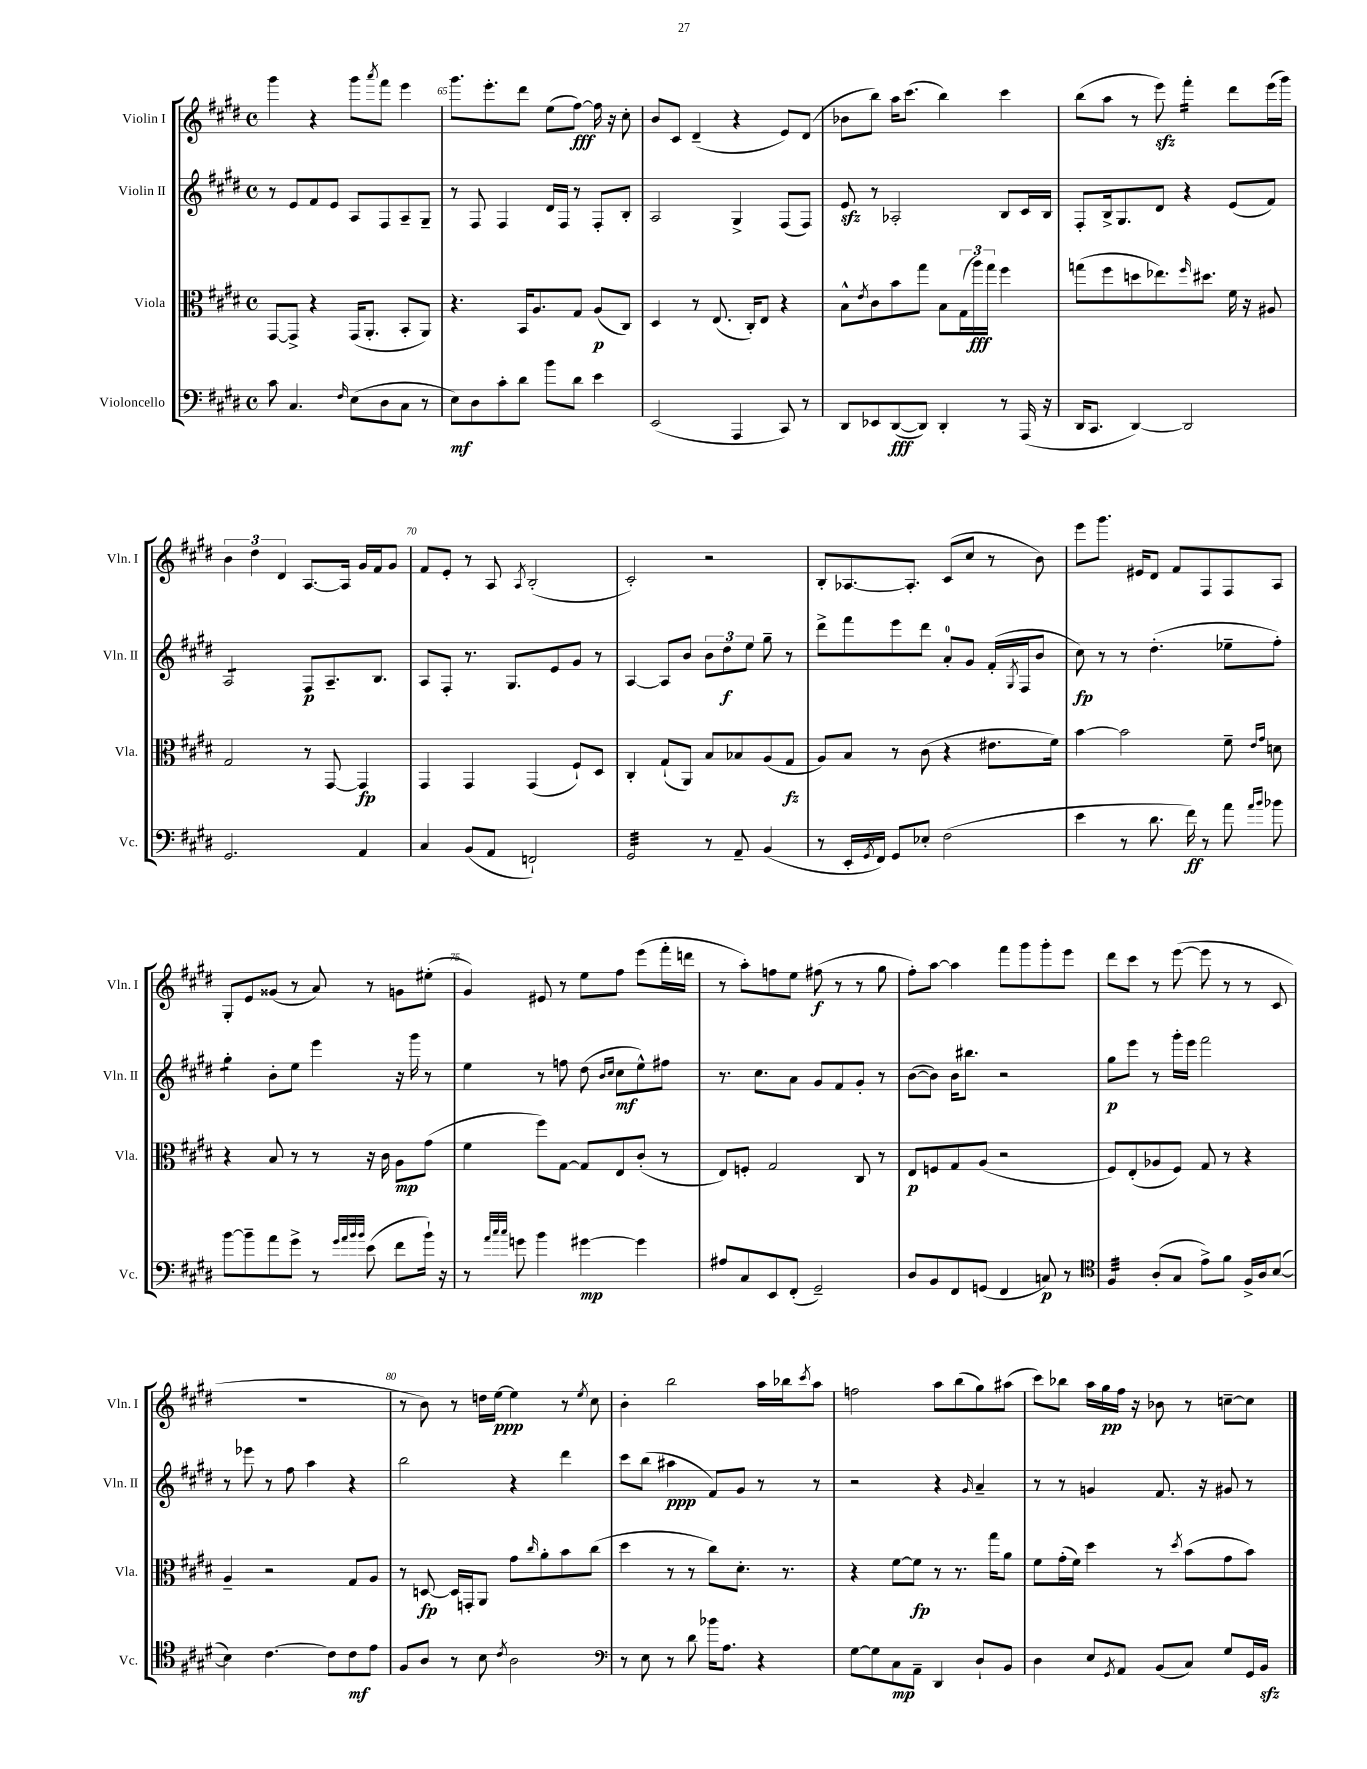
<<
\new StaffGroup <<
\new Staff = "s0" \with { instrumentName = "Violin I" shortInstrumentName = "Vln. I" } {
    \clef treble \key e \major \defaultTimeSignature \time 4/4
    gis'''4 r4 gis'''8 \acciaccatura { a'''8 } fis'''8 e'''4 |
    gis'''8. e'''8.-. dis'''8 e''8( fis''8~\fff) fis''16 r16 cis''8-. |
    b'8 cis'8 dis'4--( r4 e'8) dis'8( |
    bes'8 b''8) a''16 cis'''8.( b''4) cis'''4 |
    b''8( a''8 r8 e'''8\sfz) fis'''4:16-. dis'''8 e'''16( gis'''16) |
    \tuplet 3/2 { b'4 dis''4 dis'4 } a8.~ a16 gis'16 fis'16 gis'8 |
    fis'8 e'8-. r8 a8 \acciaccatura { a8 } b2-.( |
    cis'2-.) r2 |
    b8-. aes8.~ aes8.-. cis'8( cis''8 r8 b'8) |
    e'''8 gis'''8. eis'16 dis'8 fis'8 fis8 fis8 a8 |
    gis8-. e'8 gisis'8( r8 a'8) r8 g'8 eis''8-.( |
    gis'4) eis'8 r8 e''8 fis''8 e'''8( fis'''16-. d'''16 |
    r8 a''8-.) f''8 e''8 fis''8\f( r8 r8 gis''8 |
    fis''8-.) a''8~ a''4 fis'''8 gis'''8 gis'''8-. e'''8 |
    dis'''8 cis'''8 r8 e'''8~( e'''8 r8 r8 cis'8 |
    R1 |
    r8 b'8) r8 d''16 e''16~\ppp e''4 r8 \acciaccatura { e''8 } cis''8 |
    b'4-. b''2 a''16 bes''16 \acciaccatura { cis'''8 } a''8 |
    f''2 a''8 b''8( gis''8) ais''8( |
    cis'''8) bes''8 a''16 gis''16\pp fis''16 r16 bes'8 r8 c''8~-- c''8 \bar "|." |
}
\new Staff = "s1" \with { instrumentName = "Violin II" shortInstrumentName = "Vln. II" } {
    \clef treble \key e \major \defaultTimeSignature \time 4/4
    r8 e'8 fis'8 e'8 a8 fis8 a8-- gis8-- |
    r8 fis8 fis4 dis'16 fis16 r8 fis8-. b8-. |
    a2 gis4-> fis8( fis8) |
    e'8\sfz r8 aes2-. b8 cis'16 b16 |
    fis8-. b16-> gis8. dis'8 r4 e'8( fis'8) |
    a2:8 fis8\p a8.-- b8. |
    a8 fis8-. r8. gis8. e'8 gis'8 r8 |
    a4~ a8 b'8 \tuplet 3/2 { b'8 dis''8\f e''8 } gis''8-- r8 |
    dis'''8-> fis'''8 e'''8 dis'''8 a'8-0-. gis'8 fis'16-.( \acciaccatura { gis8 } fis16 b'8 |
    cis''8\fp) r8 r8 dis''4.-.( ees''8-- fis''8-.) |
    gis''4:8-. b'8-. e''8 e'''4 r16 gis'''16 r8 |
    e''4 r8 f''8 dis''8( \grace { b'16 cis''16 } cis''8\mf e''8-^) fis''8 |
    r8. cis''8. a'8 gis'8 fis'8 gis'8-. r8 |
    b'8~( b'8) b'16 bis''8. r2 |
    gis''8\p e'''8 r8 gis'''16-. e'''16 fis'''2 |
    r8 ees'''8 r8 fis''8 a''4 r4 |
    b''2 r4 dis'''4 |
    cis'''8 b''8( ais''4\ppp fis'8) gis'8 r8 r8 |
    r2 r4 \grace { gis'16 } a'4-- |
    r8 r8 g'4 fis'8. r16 gis'8 r8 \bar "|." |
}
\new Staff = "s2" \with { instrumentName = "Viola" shortInstrumentName = "Vla." } {
    \clef alto \key e \major \defaultTimeSignature \time 4/4
    gis,8~ gis,8-> r4 gis,16( a,8.-. b,8-. a,8) |
    r4. b,16 a8. gis8 a8\p( cis8) |
    dis4 r8 e8.( cis16-.) e8 r4 |
    b8-^ \acciaccatura { e'8 } cis'8 b'8 gis''8 b8 \tuplet 3/2 { gis16( a''16\fff) gis''16 } fis''4 |
    g''8( fis''8 d''8 ees''8.) \grace { fis''16 } dis''8. fis'16 r16 ais8 |
    gis2 r8 gis,8~ gis,4\fp |
    gis,4 gis,4 gis,4( fis8-!) dis8 |
    cis4-. gis8-!( a,8) b8 bes8 a8( gis8\fz |
    a8) b8 r8 cis'8( r4 eis'8. fis'16) |
    b'4~ b'2 fis'8-- \grace { e'16 gis'16 } d'8 |
    r4 b8 r8 r8 r16 cis'16 a8\mp gis'8( |
    fis'4 fis''8) gis8~ gis8 e8 cis'8-.( r8 |
    e8) f8-. gis2 cis8 r8 |
    e8\p f8 gis8 a8( r2 |
    fis8) e8-.( aes8 fis8) gis8 r8 r4 |
    a4-- r2 gis8 a8 |
    r8 d8~\fp d16 g,16-. a,8 gis'8 \grace { cis''16 } a'8-. b'8 cis''8( |
    dis''4 r8 r8 cis''8) dis'8.-. r8. |
    r4 fis'8~ fis'8\fp r8 r8. gis''16 a'8 |
    fis'8 gis'16-.( fis'16) dis''4 r8 \acciaccatura { dis''8 } b'8( gis'8 b'8) \bar "|." |
}
\new Staff = "s3" \with { instrumentName = "Violoncello" shortInstrumentName = "Vc." } {
    \clef bass \key e \major \defaultTimeSignature \time 4/4
    cis'8 cis4. \grace { fis16 } e8( dis8 cis8 r8 |
    e8\mf) dis8 cis'8-. dis'8 b'8 dis'8 e'4 |
    e,2( a,,4 cis,8) r8 |
    dis,8 ees,8 dis,8~\fff( dis,8) dis,4-. r8 a,,16( r16 |
    dis,16 cis,8. dis,4~) dis,2 |
    gis,2. a,4 |
    cis4 b,8( a,8 f,2-!) |
    gis,2:32 r8 a,8-- b,4( |
    r8 e,16-. \acciaccatura { gis,8 } fis,16) gis,8 ees8-. fis2( |
    e'4 r8 dis'8. fis'16\ff) r8 a'8 \grace { a'16 b'16 } bes'8 |
    b'8~ b'8-- a'8 gis'8-> r8 \grace { gis'32 a'32 b'32 b'32 } e'8( fis'8 b'16-!) r16 |
    r8 \grace { a'32 cis''32 cis''32 } g'8 b'4 gis'4~\mp gis'4 |
    ais8 cis8 e,8 fis,8-.( gis,2--) |
    dis8 b,8 fis,8 g,8( fis,4 c8\p) r8 |
    \clef tenor fis4:32 a8-.( gis8 e'8->) fis'8 fis16-> a16 b8~( |
    b4) cis'4.~ cis'8 cis'8\mf e'8 |
    fis8 a8 r8 b8 \acciaccatura { cis'8 } a2 |
    \clef bass r8 e8 r8 dis'8 bes'16 a8. r4 |
    gis8~ gis8 cis8\mp a,8-- dis,4 dis8-! b,8 |
    dis4 e8 \acciaccatura { gis,8 } a,8 b,8( cis8) gis8 gis,16 b,16\sfz \bar "|." |
}
>>
>>
\layout { \context { \Score currentBarNumber = #64 \override BarNumber.break-visibility = ##(#f #t #t) barNumberVisibility = #(every-nth-bar-number-visible 5) } }
